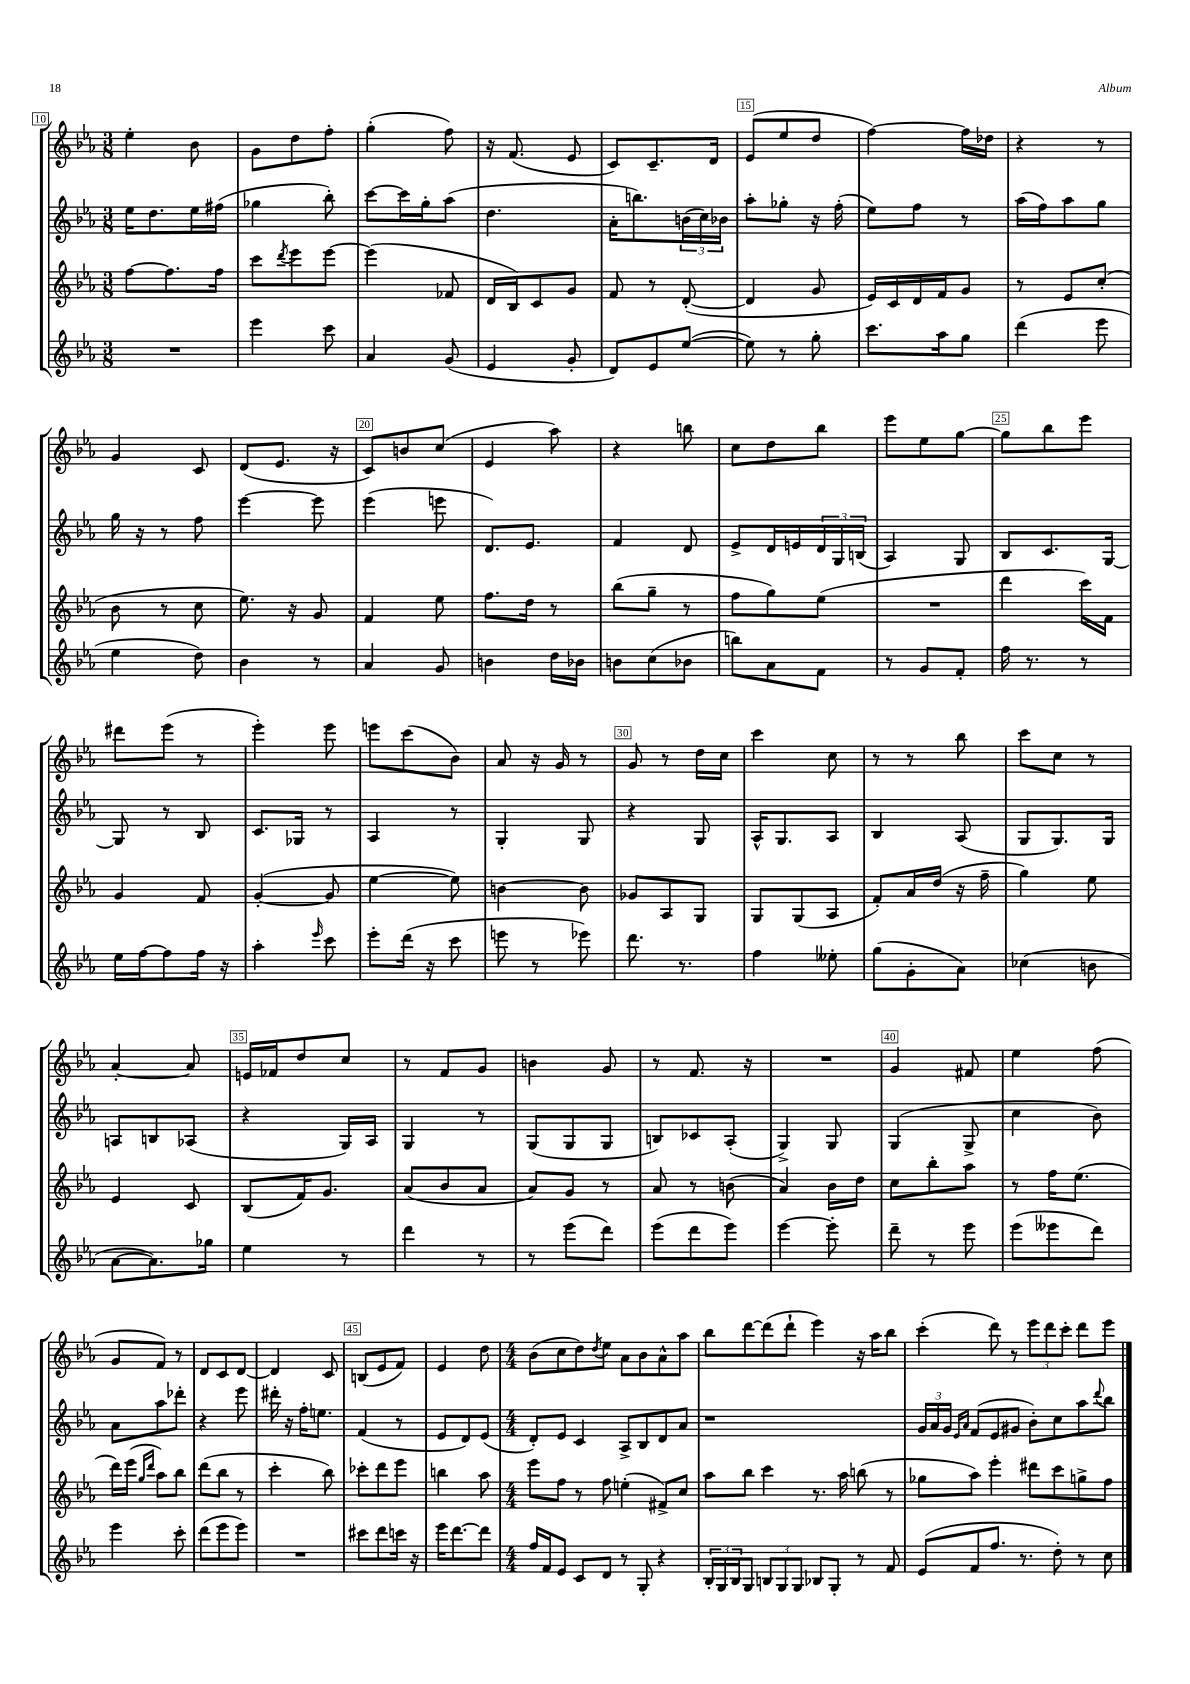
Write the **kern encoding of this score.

**kern	**kern	**kern	**kern
*part4	*part3	*part2	*part1
*staff4	*staff3	*staff2	*staff1
*clefG2	*clefG2	*clefG2	*clefG2
*k[b-e-a-]	*k[b-e-a-]	*k[b-e-a-]	*k[b-e-a-]
*M3/8	*M3/8	*M3/8	*M3/8
=10	=10	=10	=10
4.r	[8ff\L	16ee-\KL	4ee-'\
.	.	8.dd\	.
.	8.ff\]	.	.
.	.	16ee-\L	8b-\
.	16ff\Jk	(16ff#X\JJ	.
=11	=11	=11	=11
4eee-\	8ccc\L	4gg-X\	8g\L
.	8qddd/	.	.
.	8eee-\	.	8dd\
8ccc\	[8eee-\J	8bb-'\)	8ff'\J
=12	=12	=12	=12
4a-/	(4eee-\]	[8ccc\L	(4gg'\
.	.	16ccc\L]	.
.	.	16gg'\J	.
(8g/	8f-X/	(8aa-\J	8ff\)
=13	=13	=13	=13
4e-/	16d/LL	4.dd\	16r
.	16B-/J)	.	(8.f/
.	8c/	.	.
8g'/	8g/J	.	8e-/
=14	=14	=14	=14
8d/L)	8f/	16a-'\KL	8c/L)
.	.	8.bbn\)	.
8e-/	8r	.	8.c~/
([8ee-/J	([8d'/	(24bn\L	.
.	.	24cc\)	.
.	.	.	16d/Jk
.	.	24b-X\JJ	.
=15	=15	=15	=15
8ee-\])	4d/]	8aa-'\L	(8e-/L
8r	.	8gg-X'\J	8ee-/
8gg'\	8g/	16r	8dd/J
.	.	(16ff'\	.
=16	=16	=16	=16
8.ccc\L	16e-/LL)	8ee-\L)	[4ff\)
.	16c/	.	.
.	16d/	8ff\J	.
16aa-\k	16f/J	.	.
8gg\J	8g/J	8r	16ff\LL]
.	.	.	16dd-X\JJ
=17	=17	=17	=17
(4ddd\	8r	(16aa-\LL	4r
.	.	16ff\J)	.
.	8e-/L	8aa-\	.
8eee-\	(8cc'/J	8gg\J	8r
!!LO:LB:g=z
=18	=18	=18	=18
4ee-\	8b-\	16gg\	4g/
.	.	16r	.
.	8r	8r	.
8dd\)	8cc\	8ff\	8c/
=19	=19	=19	=19
4b-\	8.ee-\)	[4eee-\	(8d/L
.	.	.	8.e-/J
.	16r	.	.
8r	8g/	8eee-\]	.
.	.	.	16r
=20	=20	=20	=20
4a-/	4f/	(4eee-\	8c/L)
.	.	.	8bn/
8g/	8ee-\	8eeen\	(8cc/J
=21	=21	=21	=21
4bn\	8.ff\L	8.d/L)	4e-/
.	16dd\Jk	8.e-/J	.
16dd\LL	8r	.	8aa-\)
16b-X\JJ	.	.	.
=22	=22	=22	=22
8bn\L	(8bb-\L	4f/	4r
(8cc\	8gg~\J	.	.
8b-X\J	8r	8d/	8bbn\
=23	=23	=23	=23
8bbn\L)	8ff\L	8e-^/L	8cc\L
8a-\	8gg\)	16d/L	8dd\
.	.	16en/	.
8f\J	(8ee-\J	24d/	8bb-\J
.	.	24G/	.
.	.	(24Bn/JJ	.
=24	=24	=24	=24
8r	4.r	4A-/)	8eee-\L
8g/L	.	.	8ee-\
8f'/J	.	8G/	[8gg\J
=25	=25	=25	=25
16ff\	4ddd\	8B-/L	8gg\L]
8.r	.	.	.
.	.	8.c/	8bb-\
8r	16ccc\LL)	.	8eee-\J
.	16f\JJ	[16G/Jk	.
!!LO:LB:g=z
=26	=26	=26	=26
16ee-\LL	4g/	8G/]	8ddd#X\L
[16ff\J	.	.	.
8ff\]	.	8r	(8eee-\J
16ff\Jk	8f/	8B-/	8r
16r	.	.	.
=27	=27	=27	=27
4aa-'\	([4g'/	8.c/L	4eee-'\)
.	.	16G-X/Jk	.
16qqeee-/	.	.	.
8ccc\	8g/]	8r	8eee-\
=28	=28	=28	=28
8eee-'\L	[4ee-\	4A-/	8eeen\L
(16ddd\Jk	.	.	(8ccc\
16r	.	.	.
8ccc\	8ee-\])	8r	8b-\J)
=29	=29	=29	=29
8eeen\	[4bn\	4G'/	8a-/
8r	.	.	16r
.	.	.	16g/
8eee-X\)	8b\]	8G/	8r
=30	=30	=30	=30
8.ddd\	8g-X/L	4r	8g/
.	8A-/	.	8r
8.r	.	.	.
.	8G/J	8G/	16dd\LL
.	.	.	16cc\JJ
=31	=31	=31	=31
4ff\	8G/L	16A-^^/KL	4ccc\
.	.	8.G/	.
.	(8G/	.	.
8ee--X'\	8A-/J	8A-/J	8cc\
=32	=32	=32	=32
(8gg\L	8f'/L)	4B-/	8r
8g'\	16a-/L	.	8r
.	(16dd/JJ	.	.
8a-\J)	16r	(8A-/	8bb-\
.	16ff~\	.	.
=33	=33	=33	=33
(4cc-X\	4gg\)	8G/L	8ccc\L
.	.	8.G/)	8cc\J
8bn\	8ee-\	.	8r
.	.	16G/Jk	.
!!LO:LB:g=z
=34	=34	=34	=34
[8a-\L	4e-/	8An/L	[4a-'/
8.a-\])	.	8Bn/	.
.	8c/	(8A-X/J	8a-/]
16gg-X\Jk	.	.	.
=35	=35	=35	=35
4ee-\	(8B-/L	4r	16en/LL
.	.	.	16f-X/J
.	16f/K)	.	8dd/
.	8.g/J	.	.
8r	.	16G/LL)	8cc/J
.	.	16A-/JJ	.
=36	=36	=36	=36
4ddd\	(8a-/L	4G/	8r
.	8b-/	.	8f/L
8r	8a-/J	8r	8g/J
=37	=37	=37	=37
8r	8a-/L)	(8G/L	4bn\
(8eee-\L	8g/J	8G/	.
8ddd\J)	8r	8G/J	8g/
=38	=38	=38	=38
(8eee-\L	8a-/	8Bn/L)	8r
8ddd\	8r	8c-X/	8.f/
8eee-\J)	(8bn\	(8A-'/J	.
.	.	.	16r
=39	=39	=39	=39
[4eee-\	4a-/)	4G^/)	4.r
8eee-'\]	16b-\LL	8G/	.
.	16dd\JJ	.	.
=40	=40	=40	=40
8ddd~\	8cc\L	(4G/	4g/
8r	8bb-'\	.	.
8eee-\	8aa-\J	8G^/	8f#X/
=41	=41	=41	=41
(8eee-\L	8r	4cc\	4ee-\
8eee--X\	16ff\KL	.	.
.	(8.ee-\J	.	.
8ddd\J)	.	8b-\)	(8ff\
!!LO:LB:g=z
=42	=42	=42	=42
4eee-\	16ddd\LL)	8a-\L	8g/L
.	(16eee-\JJ	.	.
.	16qqgg/LL	.	.
.	16qqddd/JJ	.	.
.	8aa-\L)	8aa-\	8f/J)
8ccc'\	8bb-\J	8ddd-X'\J	8r
=43	=43	=43	=43
(8ddd\L	(8ddd\L	4r	8d/L
8eee-\	8bb-\J	.	8c/
8eee-\J)	8r	8eee-\	[8d/J
=44	=44	=44	=44
4.r	4ccc'\	16ddd#X'\	4d/]
.	.	16r	.
.	.	16ff'\KL	.
.	.	8.een\J	.
.	8bb-\)	.	8c/
=45	=45	=45	=45
8ccc#X\L	8ccc-X'\L	(4f/	(8Bn/L
8ddd\	8ddd\	.	8e-/
16cccn\Jk	8eee-\J	8r	8f/J)
16r	.	.	.
=46	=46	=46	=46
16eee-\KL	4bbn\	8e-/L	4e-/
[8.ddd\	.	.	.
.	.	8d/)	.
8ddd\J]	8aa-\	(8e-/J	8dd\
=47	=47	=47	=47
*M4/4	*M4/4	*M4/4	*M4/4
16ff/LL	8eee-\L	8d'/L)	(8b-\L
16f/J	.	.	.
8e-/J	8ff\J	8e-/J	8cc\
8c/L	8r	4c/	8dd\)
.	.	.	8qdd/
8d/J	8ff\	.	8ee-\J
8r	(4een'\	8A-^/L	8a-\L
8G'/	.	8B-/	8b-\
4r	8f#X^/L)	8d/	8a-^^\
.	8cc/J	8a-/J	8aa-\J
=48	=48	=48	=48
24B-'/LL	8aa-\L	1r	8bb-\L
24G/	.	.	.
24B-/J	.	.	.
8G/J	8bb-\J	.	[8ddd\
12Bn/L	4ccc\	.	(8ddd\]
12G/	.	.	.
.	.	.	8ddd`\J
12G/J	.	.	.
8B-X/L	8.r	.	4eee-\)
8G'/J	.	.	.
.	16aa-\	.	.
8r	(8bbn\	.	16r
.	.	.	16aa-\KL
8f/	8r	.	8bb-\J
=49	=49	=49	=49
(8e-/L	8gg-X\L	24g/LL	(4ccc'\
.	.	24a-/	.
.	.	24g/JJ	.
.	.	16qqe-/LL	.
.	.	16qqa-/JJ	.
8f/	8aa-\J)	(8f/L	.
8.ff/J	4eee-'\	8e-/	8ddd\)
.	.	8g#X/J	8r
8.r	.	.	.
.	8ddd#X\L	8b-'\L)	12eee-\L
.	.	.	12ddd\
8dd'\)	8ccc\	8cc\	.
.	.	.	12ccc'\J
8r	8ggn^\	8aa-\	8ddd\L
.	.	8qqddd/	.
8cc\	8ff\J	8bb-\J	8eee-\J
==	==	==	==
*-	*-	*-	*-
